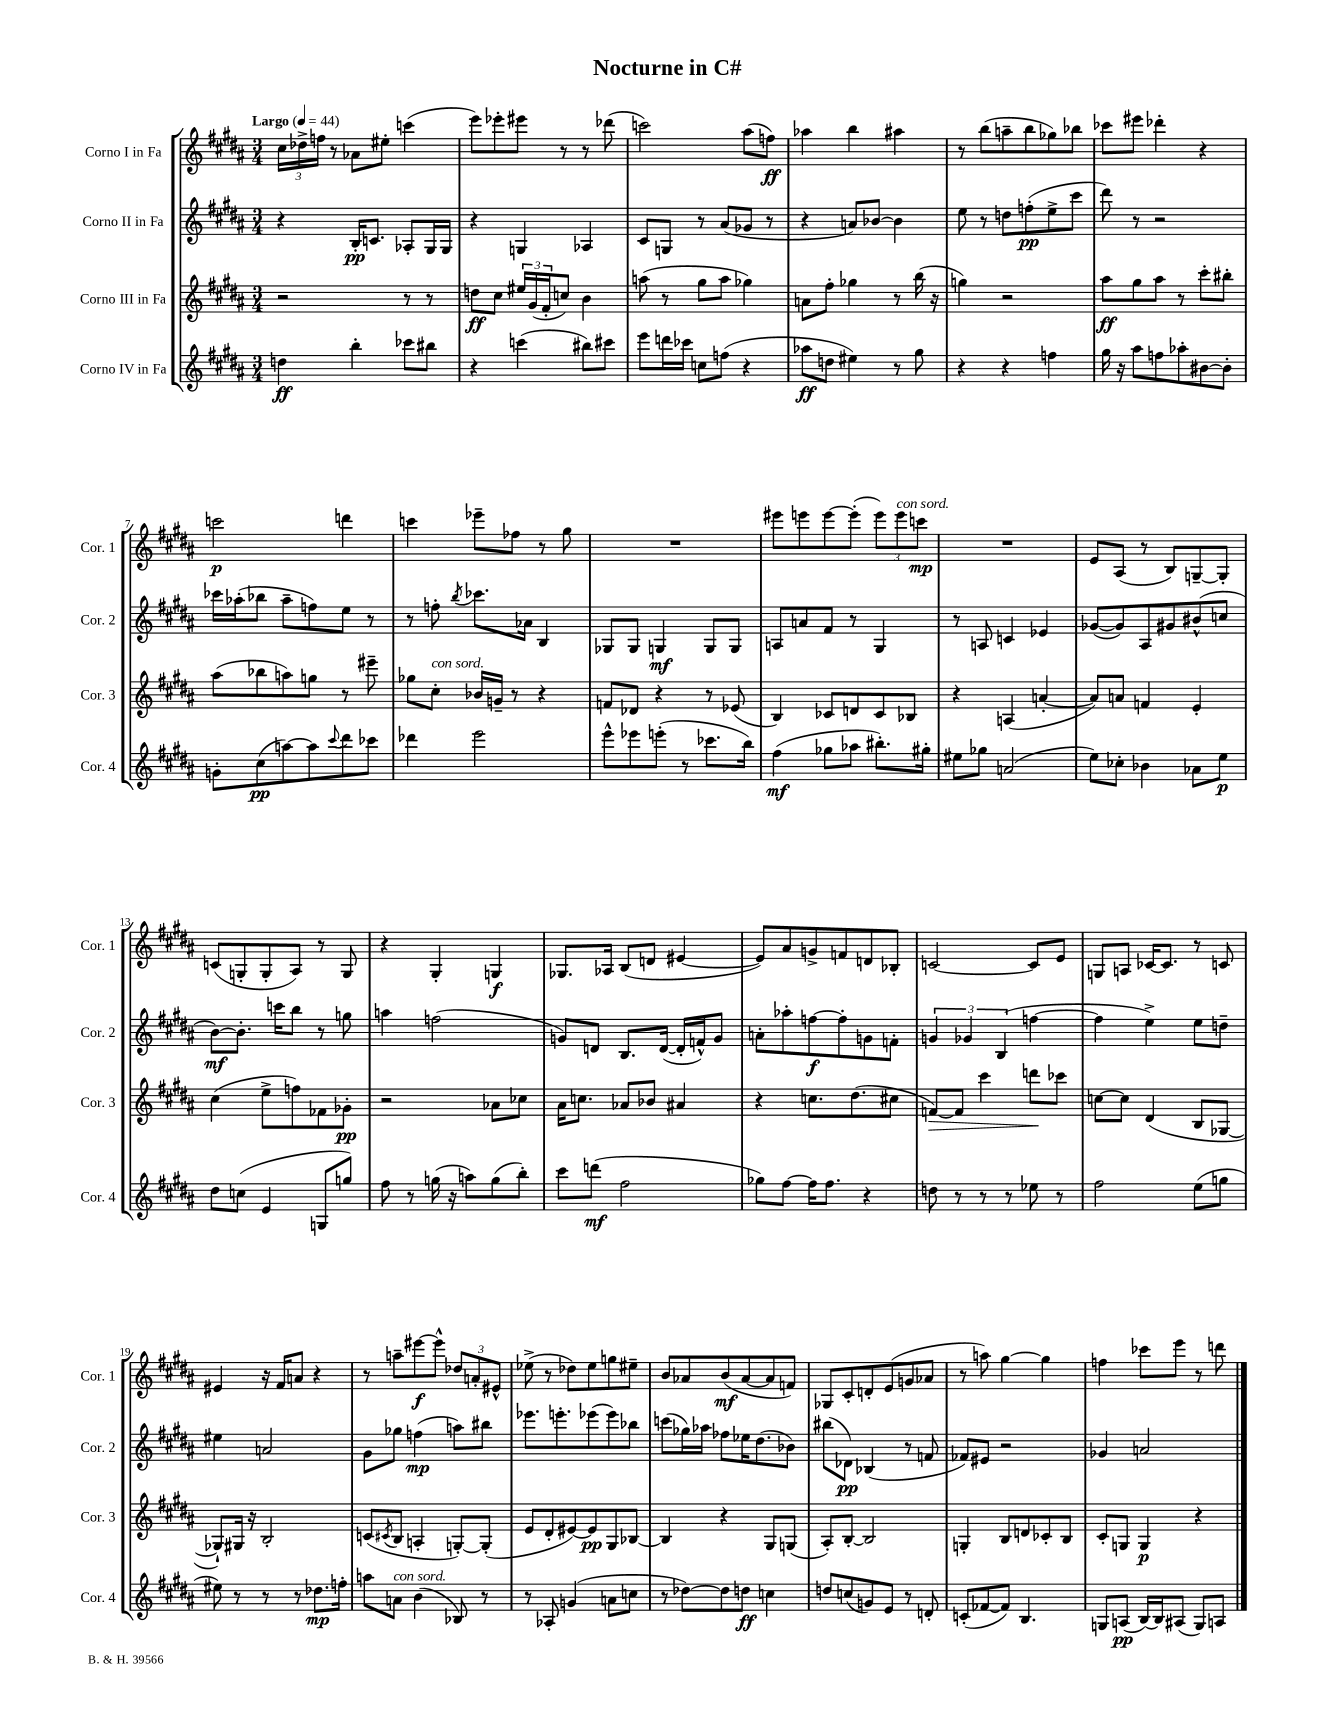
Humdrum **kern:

**kern	**dynam	**kern	**dynam	**kern	**dynam	**kern	**dynam
*part4	*part4	*part3	*part3	*part2	*part2	*part1	*part1
*staff4	*staff4	*staff3	*staff3	*staff2	*staff2	*staff1	*staff1
*I"Corno IV in Fa	*	*I"Corno III in Fa	*	*I"Corno II in Fa	*	*I"Corno I in Fa	*
*I'Cor. 4	*	*I'Cor. 3	*	*I'Cor. 2	*	*I'Cor. 1	*
*clefG2	*	*clefG2	*	*clefG2	*	*clefG2	*
*k[f#c#g#d#a#]	*	*k[f#c#g#d#a#]	*	*k[f#c#g#d#a#]	*	*k[f#c#g#d#a#]	*
*M3/4	*	*M3/4	*	*M3/4	*	*M3/4	*
*MM44	*	*MM44	*	*MM44	*	*MM44	*
=1	=1	=1	=1	=1	=1	=1	=1
!	!	!	!	!	!	!LO:TX:a:B:t=Largo	!
4ddn\	ff	2r	.	4r	.	24cc#\LL	.
.	.	.	.	.	.	24dd-X^\	.
.	.	.	.	.	.	24ffn\JJ	.
.	.	.	.	.	.	8r	.
4bb'\	.	.	.	16B'/KL	pp	8a-X\L	.
.	.	.	.	8.cn/J	.	.	.
.	.	.	.	.	.	8ee#X'\J	.
8ccc-X\L	.	8r	.	8A-X'/L	.	(4cccn\	.
8bb#X\J	.	8r	.	16G#/L	.	.	.
.	.	.	.	16G#/JJ	.	.	.
=2	=2	=2	=2	=2	=2	=2	=2
4r	.	8ddn\L	ff	4r	.	8eee\L)	.
.	.	8cc#\J	.	.	.	8eee-X'\	.
(4cccn\	.	24ee#X/LL	.	4Gn/	.	8eee#X\J	.
.	.	(24g#/	.	.	.	.	.
.	.	24f#'/J	.	.	.	.	.
.	.	8ccn/J)	.	.	.	8r	.
8bb#X\L)	.	4b\	.	4A-X/	.	8r	.
8ccc#X\J	.	.	.	.	.	(8ddd-X\	.
=3	=3	=3	=3	=3	=3	=3	=3
8eee\L	.	(8aan\	.	8c#/L	.	2cccn\)	.
16dddn\L	.	8r	.	8Gn/J	.	.	.
16ccc-X\JJ	.	.	.	.	.	.	.
8ccn\L	.	8gg#\L	.	8r	.	.	.
(8ffn\J	.	8aa\J	.	(8a#/L	.	.	.
4r	.	4gg-X\)	.	8g-X/J	.	(8aa#\L	.
.	.	.	.	8r	.	8ffn\J)	ff
=4	=4	=4	=4	=4	=4	=4	=4
8aa-X\L	ff	8an\L	.	4r	.	4aa-X\	.
8ddn\J	.	8ff#'\J	.	.	.	.	.
4ee#X\)	.	4gg-X\	.	8an/L)	.	4bb\	.
.	.	.	.	[8b-X/J	.	.	.
8r	.	8r	.	4b-\]	.	4aa#X\	.
8gg#\	.	(16bb\	.	.	.	.	.
.	.	16r	.	.	.	.	.
=5	=5	=5	=5	=5	=5	=5	=5
4r	.	4ggn\)	.	8ee\	.	8r	.
.	.	.	.	8r	.	(8bb\L	.
4r	.	2r	.	8ddn\L	.	8aan~\	.
.	.	.	.	(8ffn'\	pp	8bb\	.
4ffn\	.	.	.	8ee^\	.	8gg-X\)	.
.	.	.	.	8ccc#\J	.	8bb-X\J	.
=6	=6	=6	=6	=6	=6	=6	=6
16gg#\	.	8aa#\L	ff	8ddd#\)	.	8ccc-X\L	.
16r	.	.	.	.	.	.	.
8aa#\L	.	8gg#\	.	8r	.	8eee#X\J	.
8ffn\	.	8aa#\J	.	2r	.	4ddd-X'\	.
8aa-X'\	.	8r	.	.	.	.	.
[8b#X\	.	8ccc#'\L	.	.	.	4r	.
8b#'\J]	.	8bb#X'\J	.	.	.	.	.
!!LO:LB:g=z
=7	=7	=7	=7	=7	=7	=7	=7
8gn'\L	.	(8aa#\L	.	16ccc-X\LL	.	2cccn\	p
.	.	.	.	(16aa-X'\J	.	.	.
(8cc#\	pp	8bb-X\	.	8bb-X\J	.	.	.
[8aan\)	.	8aan\)	.	8aa-~\L	.	.	.
8aa\]	.	8ggn\J	.	8ffn\)	.	.	.
8qqccc#/	.	.	.	.	.	.	.
8ddd#\	.	8r	.	8ee\J	.	4dddn\	.
8ccc-X\J	.	8eee#X~\	.	8r	.	.	.
=8	=8	=8	=8	=8	=8	=8	=8
4ddd-X\	.	8gg-X\L	.	8r	.	4cccn\	.
!	!	!LO:TX:a:i:t=con sord.	!	!	!	!	!
.	.	8cc#'\J	.	8ffn'\	.	.	.
.	.	.	.	8qbb/	.	.	.
2eee\	.	16b-X/LL	.	8.ccc-X\L	.	8eee-X~\L	.
.	.	16gn~/JJ	.	.	.	.	.
.	.	8r	.	.	.	8ff-X\J	.
.	.	.	.	16a-X\Jk	.	.	.
.	.	4r	.	4B/	.	8r	.
.	.	.	.	.	.	8gg#\	.
=9	=9	=9	=9	=9	=9	=9	=9
8eee^^\L	.	8fn/L	.	8G-X/L	.	2.r	.
8eee-X\	.	8d-X/J	.	8G-/J	.	.	.
(8eeen'\J	.	4r	.	4Gn/	mf	.	.
8r	.	.	.	.	.	.	.
8.ccc-X\L	.	8r	.	8G/L	.	.	.
.	.	(8e-X/	.	8G/J	.	.	.
16bb\Jk)	.	.	.	.	.	.	.
=10	=10	=10	=10	=10	=10	=10	=10
(4ff#\	mf	4B/)	.	8An/L	.	8eee#X\L	.
.	.	.	.	8an/	.	8eeen\	.
8gg-X\L	.	8c-X/L	.	8f#/J	.	[8eee\	.
8aa-X\J	.	8dn/	.	8r	.	(8eee'\J]	.
8.bb#X'\L)	.	8c-/	.	4G#/	.	12eee\L)	.
!	!	!	!	!	!	!LO:TX:a:i:t=con sord.	!
.	.	.	.	.	.	12eee\	.
.	.	8B-X/J	.	.	.	.	.
.	.	.	.	.	.	12cccn\J	mp
16gg#X'\Jk	.	.	.	.	.	.	.
=11	=11	=11	=11	=11	=11	=11	=11
8ee#X\L	.	4r	.	8r	.	2.r	.
8gg-X\J	.	.	.	8An/	.	.	.
(2an/	.	(4An/	.	4cn/	.	.	.
.	.	[4an'/	.	4e-X/	.	.	.
=12	=12	=12	=12	=12	=12	=12	=12
8ee\L)	.	8a/L])	.	([8g-X/L	.	8e/L	.
8cc-X'\J	.	8an/J	.	8g-/])	.	(8A#/J	.
4b-X\	.	4fn/	.	8A#/	.	8r	.
.	.	.	.	8g#X/	.	8B/L)	.
8a-X\L	.	4e'/	.	(8b#X^^/	.	[8Gn~/	.
8ee\J	p	.	.	8ccn/J	.	8G'/J]	.
!!LO:LB:g=z
=13	=13	=13	=13	=13	=13	=13	=13
8dd#\L	.	(4cc#\	.	[8b\L)	mf	(8cn/L	.
(8ccn\J	.	.	.	8.b'\J]	.	8Gn'/	.
4e/	.	8ee^\L	.	.	.	8G'/	.
.	.	.	.	16cccn\KL	.	.	.
.	.	8ffn\)	.	8bb\J	.	8A#/J)	.
8Gn/L	.	8f-X\	.	8r	.	8r	.
8ggn/J)	.	8g-X'\J	pp	8ggn\	.	8G/	.
=14	=14	=14	=14	=14	=14	=14	=14
8ff#\	.	2r	.	4aan\	.	4r	.
8r	.	.	.	.	.	.	.
(16ggn\	.	.	.	(2ffn\	.	4G#'/	.
16r	.	.	.	.	.	.	.
8aan\L)	.	.	.	.	.	.	.
(8gg\	.	8a-X\L	.	.	.	4Gn/	f
8bb'\J)	.	8cc-X\J	.	.	.	.	.
=15	=15	=15	=15	=15	=15	=15	=15
8ccc#\L	.	16a#\KL	.	8gn/L)	.	8.G-X/L	.
.	.	8.ccn\J	.	.	.	.	.
(8dddn\J	mf	.	.	8dn/J	.	.	.
.	.	.	.	.	.	16A-X/Jk	.
2ff#\	.	8a-X/L	.	8.B/L	.	(8B/L	.
.	.	8b-X/J	.	.	.	8dn/J	.
.	.	.	.	([16d/Jk	.	.	.
.	.	4a#X/	.	16d'/LL]	.	[4e#X/	.
.	.	.	.	16fn^^/J)	.	.	.
.	.	.	.	8g/J	.	.	.
=16	=16	=16	=16	=16	=16	=16	=16
8gg-X\L)	.	4r	.	8an'\L	.	8e#/L])	.
[8ff#\J	.	.	.	8aa-X'\	.	8a#/	.
16ff#\KL]	.	8.ccn\L	.	[8ffn\	f	8gn^/	.
8.ff#\J	.	.	.	.	.	.	.
.	.	.	.	8ff'\]	.	8fn/	.
.	.	(8.dd#\	.	.	.	.	.
4r	.	.	.	8gn\	.	8dn/	.
.	.	8cc#X\J	.	8fn'\J	.	8B-X'/J	.
=17	=17	=17	=17	=17	=17	=17	=17
!	!	!	!LO:HP:b	!	!	!	!
8ddn\	.	[8fn/L)	>	6gn/	.	[2cn/	.
8r	.	8f/J]	.	.	.	.	.
.	.	.	.	6g-X/	.	.	.
8r	.	4ccc#\	.	.	.	.	.
.	.	.	.	(6B/	.	.	.
8r	.	.	.	.	.	.	.
8ee-X\	.	8dddn\L	.	[4ffn\	.	8c/L]	.
8r	.	8ccc-X\J	]	.	.	8e/J	.
=18	=18	=18	=18	=18	=18	=18	=18
2ff#\	.	[8ccn\L	.	4ff\]	.	8Gn/L	.
.	.	8cc\J]	.	.	.	8An/J	.
.	.	(4d#/	.	4ee^\)	.	[16c-X/KL	.
.	.	.	.	.	.	8.c-/J]	.
(8ee\L	.	8B/L	.	8ee\L	.	8r	.
8ggn\J	.	[8G-X/J	.	8ddn~\J	.	8cn/	.
!!LO:LB:g=z
=19	=19	=19	=19	=19	=19	=19	=19
8ee#X\)	.	8G-X`/L])	.	4ee#X\	.	4e#X/	.
8r	.	16G#X/Jk	.	.	.	.	.
.	.	16r	.	.	.	.	.
8r	.	2B'/	.	2an/	.	16r	.
.	.	.	.	.	.	16f#/KL	.
8r	.	.	.	.	.	8an/J	.
8.dd-X\L	mp	.	.	.	.	4r	.
16ffn'\Jk	.	.	.	.	.	.	.
=20	=20	=20	=20	=20	=20	=20	=20
8aan\L	.	(8cn/L	.	8g#\L	.	8r	.
.	.	8qc#X/	.	.	.	.	.
!LO:TX:a:i:t=con sord.	!	!	!	!	!	!	!
8an\J	.	8B/J	.	8gg-X\J	.	8aan~\L	.
(4b\	.	4An'/	.	(4ffn\	mp	[8eee#X\	f
.	.	.	.	.	.	8eee#^^\J]	.
8B-X/)	.	[8Gn'/L)	.	8aan\L)	.	12dd-X/L	.
.	.	.	.	.	.	12an'/	.
8r	.	(8G'/J]	.	8bb#X\J	.	.	.
.	.	.	.	.	.	12e#X^^/J	.
=21	=21	=21	=21	=21	=21	=21	=21
8r	.	8e/L	.	8.eee-X\L	.	(8ee-X^\	.
8A-X'/	.	8d#'/	.	.	.	8r	.
.	.	.	.	8.eeen'\	.	.	.
(4gn/	.	[8e#X/)	.	.	.	8dd-X\L)	.
.	.	8e#/]	pp	(8eee-X\	.	8ee-\	.
8an\L	.	8G#/	.	8eee-\)	.	8ggn\	.
8ccn\J	.	[8B-X/J	.	8bb-X\J	.	8ee#X~\J	.
=22	=22	=22	=22	=22	=22	=22	=22
8r	.	4B-/]	.	(8cccn\L	.	8b/L	.
[8dd-X\L)	.	.	.	16gg-X\L)	.	8a-X/	.
.	.	.	.	16aa-X\JJ	.	.	.
8dd-\]	.	4r	.	8ff-X\L	.	(8b/	mf
8ddn\J	ff	.	.	16ee-X\K	.	[8a-/	.
.	.	.	.	(8.dd#\	.	.	.
4ccn\	.	8G#/L	.	.	.	8a-/]	.
.	.	(8Gn/J	.	8b-X\J)	.	8fn/J)	.
=23	=23	=23	=23	=23	=23	=23	=23
8ddn/L	.	8A#'/L)	.	(8bb#X\L	.	8G-X/L	.
(8ccn/	.	[8B'/J	.	8d-X\J)	pp	8c#'/	.
8gn/)	.	2B/]	.	(4B-X/	.	8dn'/	.
8e/J	.	.	.	.	.	(8e/	.
8r	.	.	.	8r	.	8gn/	.
8dn'/	.	.	.	8fn/	.	8a-X/J	.
=24	=24	=24	=24	=24	=24	=24	=24
(8cn'/L	.	4Gn'/	.	8f-X/L)	.	8r	.
[8f-X/	.	.	.	8e#X/J	.	8aan\)	.
8f-/J])	.	8B/L	.	2r	.	[4gg#\	.
4.B/	.	8dn/	.	.	.	.	.
.	.	8c-X'/	.	.	.	4gg#\]	.
.	.	8B/J	.	.	.	.	.
=25	=25	=25	=25	=25	=25	=25	=25
8Gn/L	.	8c#'/L	.	4g-X/	.	4ffn\	.
(8An/J	pp	8Gn/J	.	.	.	.	.
[16B/LL)	.	4G/	p	2an/	.	8ccc-X\L	.
16B/J]	.	.	.	.	.	.	.
(8A#X/J	.	.	.	.	.	8eee\J	.
8G/L)	.	4r	.	.	.	8r	.
8An/J	.	.	.	.	.	8dddn\	.
==	==	==	==	==	==	==	==
*-	*-	*-	*-	*-	*-	*-	*-
